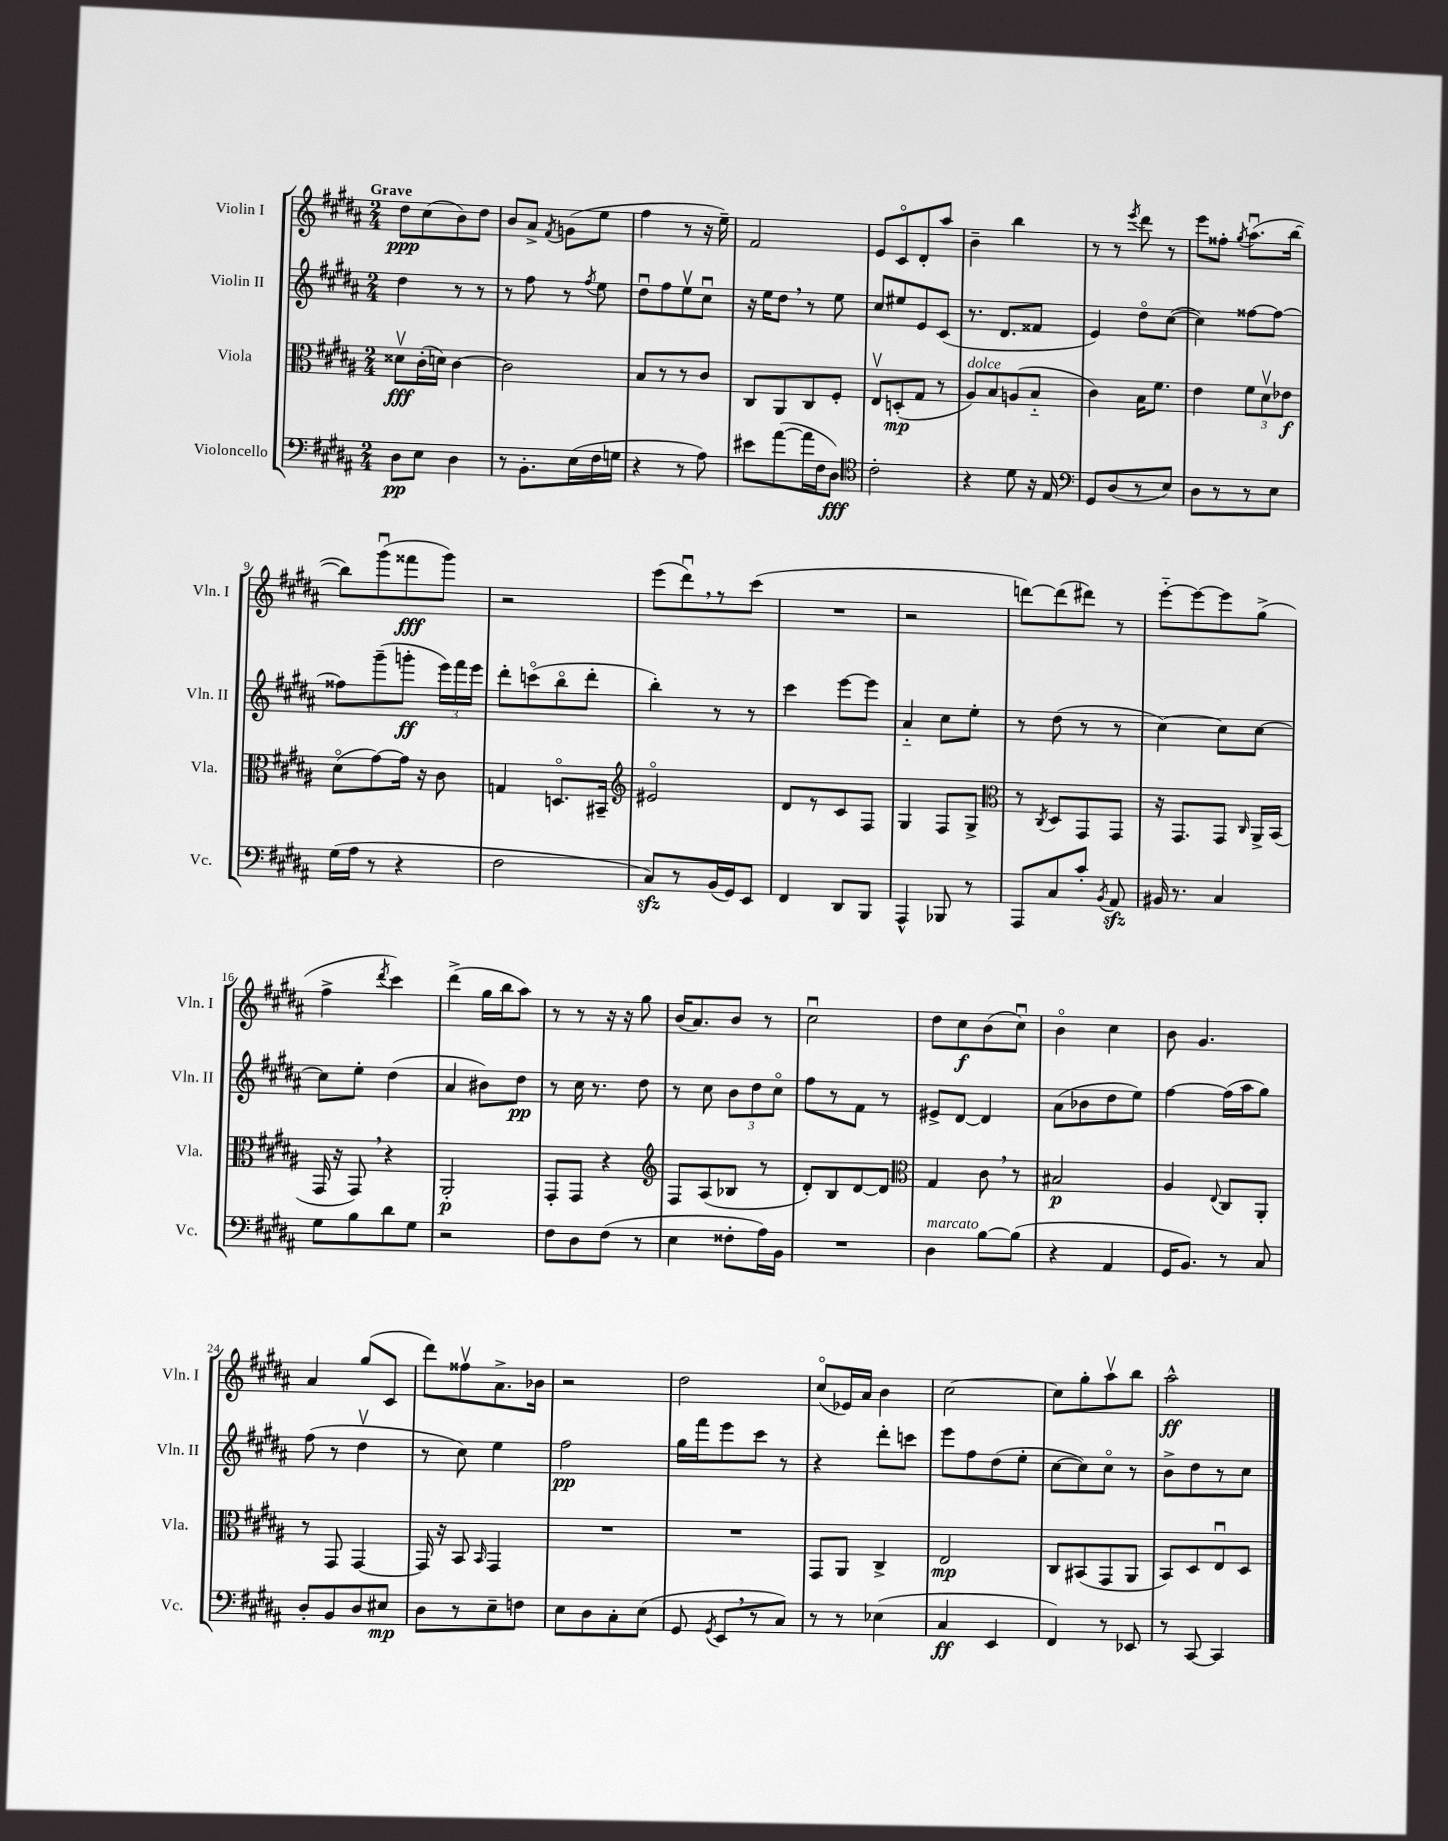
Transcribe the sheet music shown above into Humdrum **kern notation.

**kern	**kern	**kern	**kern
*staff4	*staff3	*staff2	*staff1
*clefF4	*clefC3	*clefG2	*clefG2
*k[f#c#g#d#a#]	*k[f#c#g#d#a#]	*k[f#c#g#d#a#]	*k[f#c#g#d#a#]
*M2/4	*M2/4	*M2/4	*M2/4
8D#\L	8d##v\L	4dd#\	8dd#\L
8E\J	(16c#'\L	.	(8cc#\
.	16d\JJ)	.	.
4D#\	[4c#\	8r	8b\)
.	.	8r	8dd#\J
=	=	=	=
8r	2c#\]	8r	8b/L
8.BB'\L	.	8ff#\	8a#^/J
.	.	.	8qf#/
.	.	8r	(8g\L
(16E\L	.	.	.
.	.	8qff#/	.
16F#\	.	8ee\	8ee\J
16G\JJ	.	.	.
=	=	=	=
4r	8B/L	8dd#u\L	4ff#\
.	8r	8ff#\	.
8r	8r	8eev\	8r
8A#\)	8c#/J	8cc#u\J	16r
.	.	.	16ee~\)
=	=	=	=
8e#\L	8C#/L	16r	2f#/
.	.	16ee\LK	.
([8a#\	8AA#/	8dd#\J	.
16a#\]L	8C#/	8r	.
16F#\J	.	.	.
8D#\J)	8F#'/J	8ee\	.
=	=	=	=
*clefC4	*	*	*
2c#'\	8Ev/L	8cc#/L	8e/L
.	(8D'/	8ee#/	8c#o/
.	8G#/J	8e/	8d#'/
.	8r	(8c#/J	8aa#/J
=	=	=	=
4r	8A#/L)	8.r	4b~\
.	8B/	.	.
.	.	8.d#/L	.
8d#\	(8A/	.	4bb\
16r	8B'~/J	8f##/J	.
16E/	.	.	.
=	=	=	=
*clefF4	*	*	*
8GG#/L	4c#\)	4e/)	8r
(8D#/	.	.	8r
.	.	.	8qeee/
8r	16B\LK	8dd#o\L	8ddd#\
.	8.f#\J	.	.
8E/J)	.	([8cc#\J	8r
=	=	=	=
8D#\L	4e\	4cc#\])	8eee\L
8r	.	.	8ff##'\J
.	.	.	8qgg#/
8r	12f#\L	[8ff##\L	(8.aa#u\L
.	12d#v\	.	.
8E\J	.	8ff##\_J	.
.	12e-\J	.	.
.	.	.	[16bb\Jk
=	=	=	=
(16G#\LL	(8d#o\L	8ff##\]L	8bb\]L)
16A#\JJ	.	.	.
8r	[8g#\)	(8ggg#~\	(8ggg#u\
4r	16g#\]Jk	8ggg'\J	8fff##\
.	16r	.	.
.	8c#\	24eee\LL)	8ggg#\J)
.	.	24fff#\	.
.	.	24eee\JJ	.
=	=	=	=
2F#\	4G/	8ddd#'\L	2r
.	.	(8ccco\	.
.	8.Do/L	8bbo\	.
.	.	8ddd#'\J	.
.	16BB#~/Jk	.	.
=	=	=	=
*	*clefG2	*	*
8C#/L)	2e#o/	4bb'\)	(8eee\L
8r	.	.	8ddd#u\)
(16BB/L	.	8r	8r
16GG#/J)	.	.	.
8EE/J	.	8r	(8ccc#\J
=	=	=	=
4FF#/	8d#/L	4ccc#\	2r
.	8r	.	.
8DD#/L	8c#/	[8eee\L	.
8BBB/J	8F#/J	8eee\]J	.
=	=	=	=
4AAA#^^/	4G#/	4a#'~/	2r
8BBB-/	8F#/L	8cc#\L	.
8r	8G#^/J	8ee'\J	.
=	=	=	=
*	*clefC3	*	*
8AAA#/L	8r	8r	[8ddd\L)
.	8qC#/	.	.
8C#/	8D#/L	(8dd#\	(8ddd\]
8c#'/J	8GG#/	8r	8ddd#\J)
8qBB/	.	.	.
8AA#/	8GG#/J	8r	8r
=	=	=	=
16BB#/	16r	[4cc#\)	[8eee'~\L
8.r	8.GG#/L	.	.
.	.	.	8eee\_
4C#/	8GG#/J	8cc#\]L	8eee\]
.	16qqC#/	.	.
.	16AA#^/LL	[8cc#\J	(8gg#^\J
.	(16BB/JJ	.	.
=	=	=	=
8G#\L	16GG#/	8cc#\]L	4ff#^\
.	16r	.	.
8B\	8GG#/)	8ee'\J	.
.	.	.	8qddd#/
8d#\	4r	(4dd#\	4ccc#\)
8G#\J	.	.	.
=	=	=	=
2r	2AA#'/	4a#/	(4ddd#^\
.	.	8b#\L)	16gg#\LL
.	.	.	16bb\J
.	.	8dd#\J	8aa#\J)
=	=	=	=
8F#\L	8GG#'/L	8r	8r
8D#\	8GG#/J	16cc#\	8r
.	.	8.r	.
(8F#\J	4r	.	16r
.	.	.	16r
8r	.	8dd#\	8gg#\
=	=	=	=
*	*clefG2	*	*
4E\	8F#/L	8r	(16b/LK
.	.	.	8.a#/)
.	(8A#/	8cc#\	.
8F##'\L	8B-/J	12b\L	8b/J
.	.	12dd#\	.
16A#\L)	8r	.	8r
.	.	12cc#o\J	.
16BB\JJ	.	.	.
=	=	=	=
2r	8d#'/L)	8ff#\L	2cc#u\
.	8B/	8r	.
.	[8d#/	8f#\J	.
.	8d#/]J	8r	.
=	=	=	=
*	*clefC3	*	*
4D#\	4G#/	8e#^/L	8dd#\L
.	.	[8d#/J	8cc#\
[8B\L	8c#\	4d#/]	(8b\
(8B\]J	8r	.	8cc#u\J)
=	=	=	=
4r	2B#/	(8a#\L	4bo\
.	.	8b-\	.
4AA#/	.	8dd#\	4cc#\
.	.	8ee\J)	.
=	=	=	=
16GG#/LK	4A#/	[4ff#\	8b\
8.BB/J)	.	.	.
.	.	.	4.g#/
.	8qqE/	.	.
8r	8C#/L	(16ff#\]LL	.
.	.	16aa#\J	.
8C#/	8AA#'/J	8gg#\J)	.
=	=	=	=
8D#'/L	8r	(8ff#\	4a#/
8BB/	8GG#/	8r	.
8D#/	[4GG#/	4dd#v\	(8gg#/L
8E#/J	.	.	8c#/J
=	=	=	=
8D#\L	16GG#/]	8r	8ddd#\L)
.	16r	.	.
8r	8BB/	8cc#\)	8ff##v\
.	16qqBB/	.	.
8E~\	4GG#/	4ee\	8.a#^\
8F\J	.	.	.
.	.	.	16b-\Jk
=	=	=	=
8E\L	2r	2ff#\	2r
8D#\	.	.	.
8C#'\	.	.	.
(8E\J	.	.	.
=	=	=	=
8GG#/	2r	16gg#\LL	2dd#\
.	.	16fff#\J	.
8qGG#/	.	.	.
8EE/L	.	8eee\	.
8r	.	8ccc#\J	.
8C#/J)	.	8r	.
=	=	=	=
8r	8GG#/L	4r	(8cc#o/L
8r	8AA#/J	.	16e-/L)
.	.	.	16a#/JJ
(4E-\	4C#^/	8ddd#'\L	4b\
.	.	8ccc\J	.
=	=	=	=
4C#/	2E/	8eee\L	[2cc#\
.	.	8ff#\	.
4EE/	.	(8dd#\	.
.	.	8ee'\J	.
=	=	=	=
4FF#/)	8C#/L	[8cc#\L	8cc#\]L
.	(8BB#/	8cc#\])	8gg#'\
8r	8GG#/	8cc#o\J	8aa#v\
8EE-/	8AA#/J	8r	8bb\J
=	=	=	=
8r	8BB/L)	8b^\L	2aa#^^\
[8CC#/	8D#/	8dd#\	.
4CC#/]	8Eu/	8r	.
.	8D#/J	8cc#\J	.
==	==	==	==
*-	*-	*-	*-
